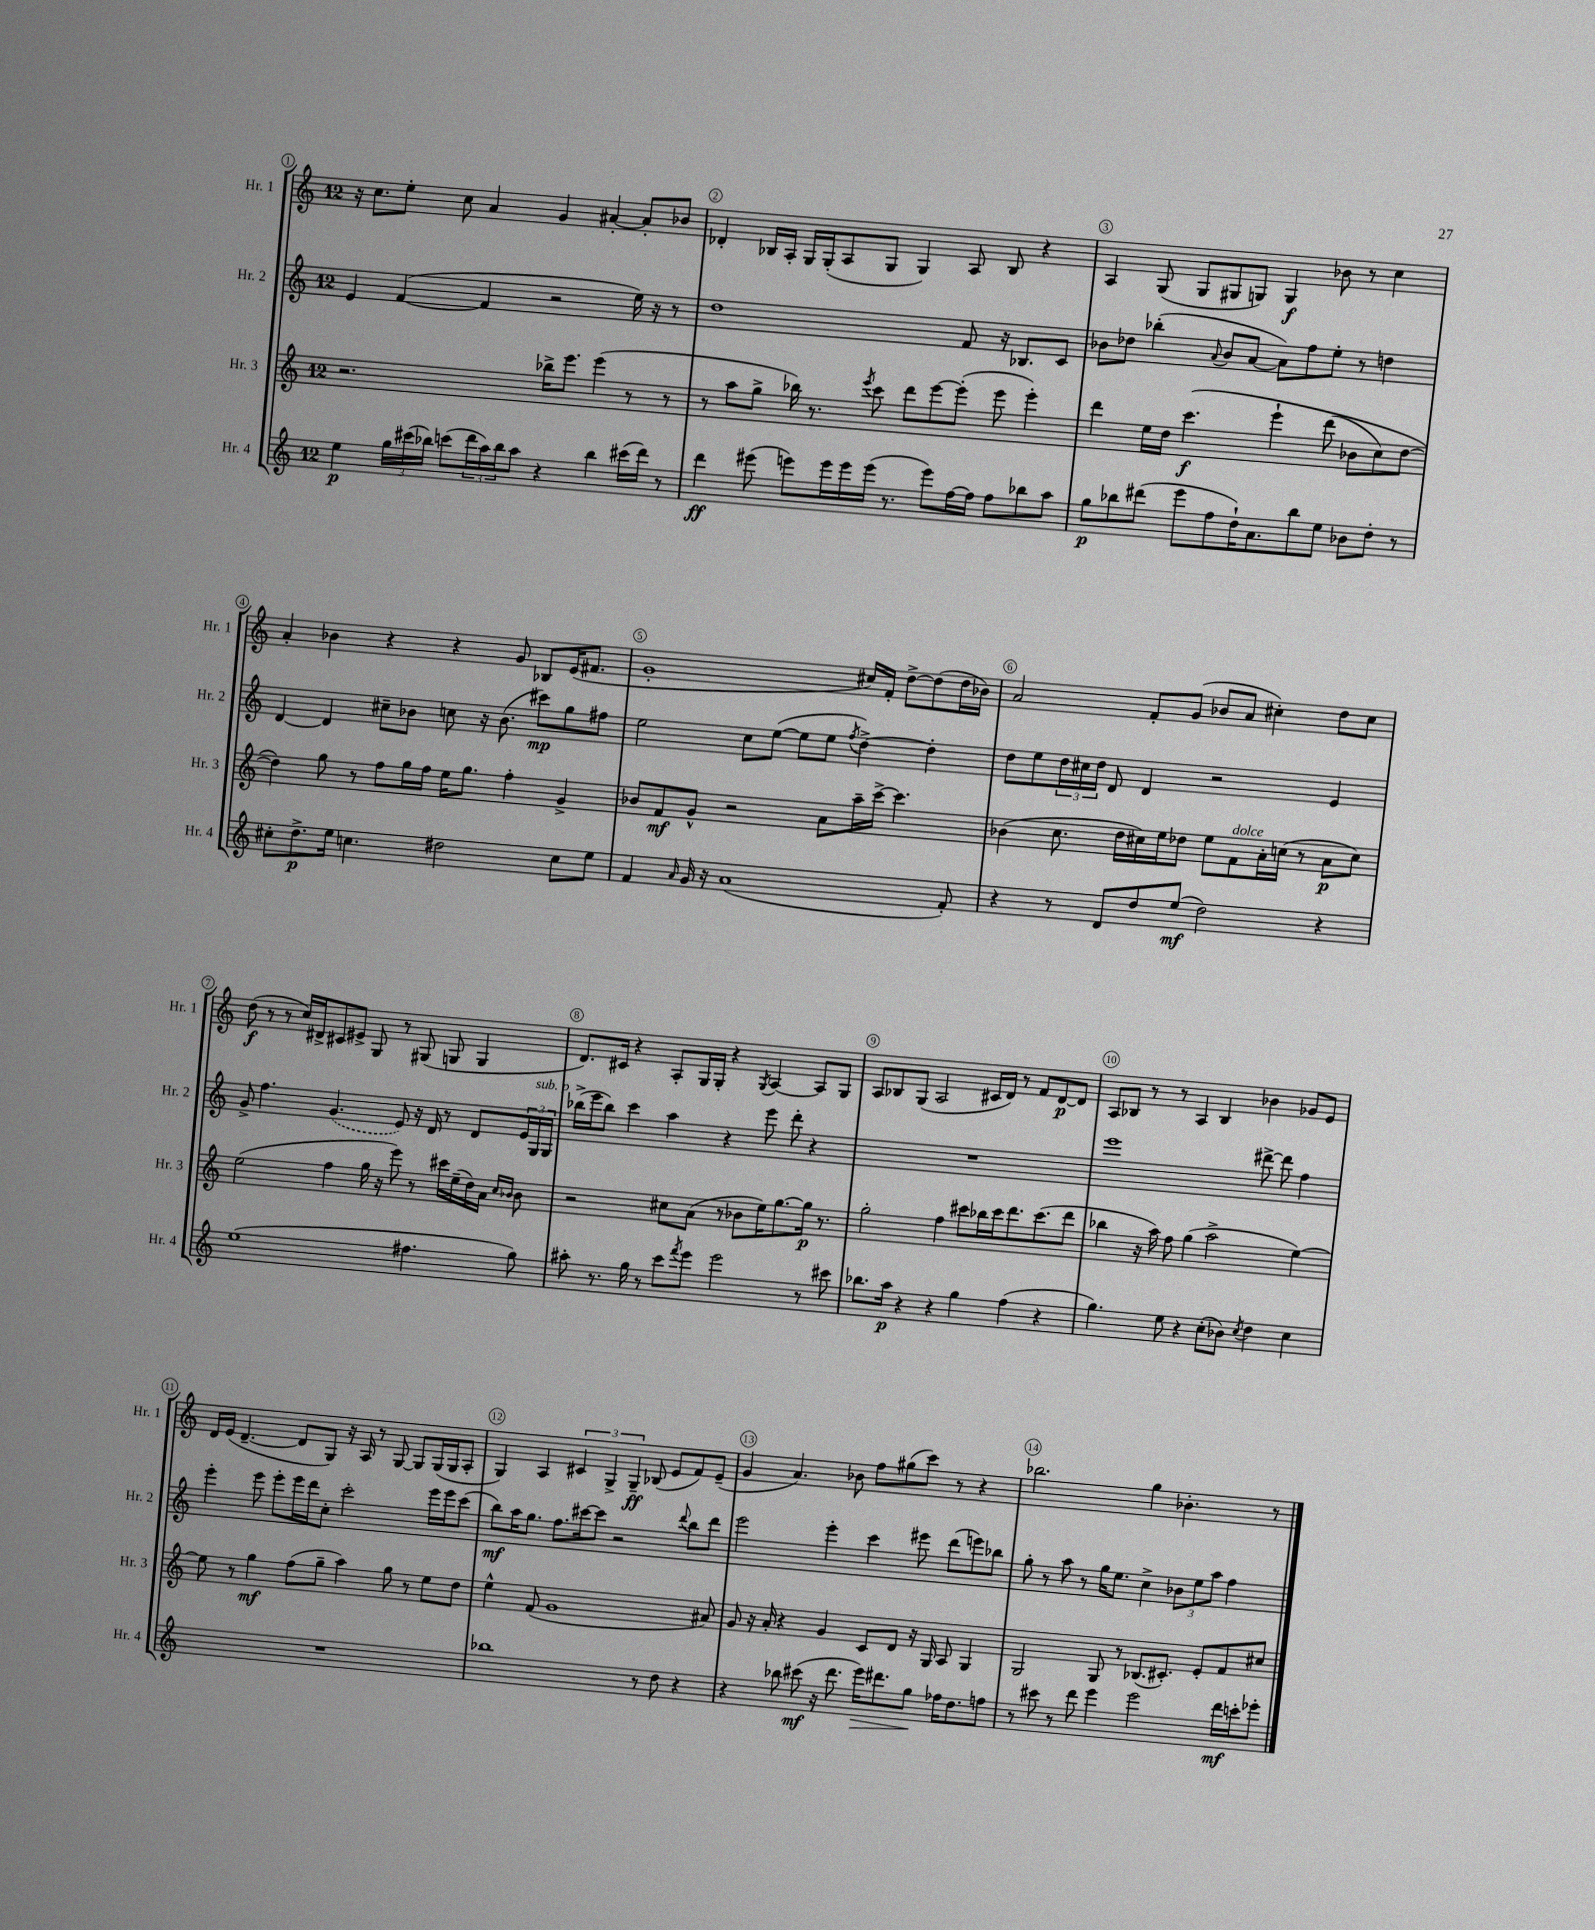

**kern	**kern	**kern	**kern
*staff4	*staff3	*staff2	*staff1
*clefG2	*clefG2	*clefG2	*clefG2
*k[]	*k[]	*k[]	*k[]
*M12/8	*M12/8	*M12/8	*M12/8
4ee	2.r	4e	16r
.	.	.	8.cc
24gg	.	([4f	8ee'
(24ccc#	.	.	.
24bb-)	.	.	.
(8ccc	.	.	8cc
24ddd	.	4f]	4a
24aa)	.	.	.
24bb-	.	.	.
8aa	.	.	.
4r	16bb-^	2r	4g
.	8.eee	.	.
4bb-	(4eee	.	[4a#'
(16ccc#	8r	16ee)	8a#']
16ddd)	.	16r	.
8r	8r	8r	8b-
=	=	=	=
4ddd	8r	1dd	4d-'
.	8aa	.	.
(8eee#	8gg^	.	16B-
.	.	.	16A'
8eee)	16bb-)	.	16G
.	8.r	.	(16G'
16eee	.	.	8A
16eee	.	.	.
.	8qeee	.	.
(16eee	8ccc	.	8G
8.r	.	.	.
.	8ddd	.	4G)
8eee)	[8eee	.	.
[16ff	(8eee']	8f	8A
16ff]	.	.	.
8ff	8eee	16r	8B-
.	.	8.B-	.
8bb-	4eee')	.	4r
8aa	.	8c	.
=	=	=	=
8gg	4ddd	8b-	4A
8bb-	.	8dd-	.
(8ddd#	16ee	(4bb-'	(8G
.	16dd	.	.
8eee	&(4.ccc	.	8G
.	.	8qqa	.
8ff	.	8b-	8G#
16dd`)	.	[8a	8G)
8.a	.	.	.
.	4eee`	8a])	4G
8bb-	.	8ff	.
8ee	(8ddd	8ee'	8b-
8b-	8b-	8r	8r
8dd'	8cc)	4dd	4cc
8r	[8dd	.	.
=	=	=	=
8cc#'	4dd]&)	[4d	4a'
8.dd^	.	.	.
.	8gg	4d]	4b-
16ee	.	.	.
4.cc	8r	.	.
.	8ff	8cc#~	4r
.	16gg	8b-	.
.	16ff	.	.
2dd#	16ee	8cc	4r
.	8.gg	.	.
.	.	16r	.
.	.	(8.b-	.
.	4ff'	.	8g
.	.	8ccc#)	8B-
8cc	4g^	8gg	(16e
.	.	.	8.f#
8ee	.	8ff#	.
=	=	=	=
4f	8b-	2ee	1g'
.	8f	.	.
16qqa	.	.	.
16g	8g^^	.	.
16r	.	.	.
(1a	2r	.	.
.	.	8cc	.
.	.	([8ee	.
.	.	8ee]	.
.	8a	8ee	.
.	.	8qff	.
.	16aa~	[4dd^)	16cc#)
.	[16ccc^	.	16f'
.	4.ccc]	.	[8dd^
.	.	4dd']	(8dd]
8f')	.	.	16dd
.	.	.	16b-)
=	=	=	=
4r	(4b-	8dd	2a
.	.	8ee	.
8r	8.cc	24dd	.
.	.	24cc#	.
.	.	24dd	.
8d	.	8d	.
.	16dd	.	.
8dd	16cc#)	4d	8f'
.	16ee	.	.
(8ee	8dd-	.	(8g
2dd)	8ee	2r	8b-
.	8f	.	8a
.	16a'	.	4cc#')
.	(16cc	.	.
.	8r	.	.
4r	8a	4e	8dd
.	8cc)	.	8cc#
=	=	=	=
(1ee	(2ee	8g^	(8dd
.	.	4.ff	8r
.	.	.	8r
.	.	.	16cc)
.	.	.	16d#^
.	4ff	(4.g	8c#
.	.	.	8e#^
.	16gg	.	8G
.	16r	.	.
.	8eee)	8e)	8r
4.ff#	8r	16r	(8G#
.	.	16d	.
.	16ccc#	8r	8G
.	(16ee~	.	.
.	16dd)	8d	4G
.	16a	.	.
.	16qqcc	.	.
.	16qqb-	.	.
8gg)	8b-	24e	.
.	.	24G	.
.	.	24G	.
=	=	=	=
8aa#'	2r	(16bb-^	8.d)
.	.	16eee	.
8.r	.	8bb-)	.
.	.	.	16c#
.	.	4ccc	4r
16gg	.	.	.
8r	.	.	.
8ccc	8cc#	4aa	8A'
8qfff	.	.	.
8eee	(8a	.	16G
.	.	.	16G'
2eee	8r	4r	4r
.	8b-	.	.
.	.	.	8qG
.	16ee)	8eee	[4A
.	[8.gg	.	.
.	.	8ddd'	.
8r	16gg]	4r	8A]
.	8.r	.	.
8ccc#	.	.	8G
=	=	=	=
8.bb-	2gg'	1.r	8A
.	.	.	8B-
16aa	.	.	.
4r	.	.	(8G
.	.	.	2A
4r	4ff	.	.
4gg	8ccc#	.	.
.	16bb-	.	16c#
.	16ccc#	.	16d)
(4ff	8.ddd	.	8r
.	.	.	8f
.	(8.ccc#	.	.
4r	.	.	[8d
.	8ddd	.	8d]
=	=	=	=
4.gg)	4bb-	1eee	8A
.	.	.	8B-
.	16r	.	8r
.	16aa)	.	.
8ee	8ff	.	8r
4r	(4gg	.	4A
(8cc'	2aa^	.	4B-
8b-)	.	.	.
8qcc	.	.	.
4dd	.	[8ddd#^	4b-
.	.	8ddd#]	.
4cc	[4ee)	4ff	8g-
.	.	.	8e
=	=	=	=
1.r	8ee]	4eee'	16d
.	.	.	(16e
.	8r	.	[4.d~
.	4gg	8eee	.
.	.	8eee'	.
.	(8ff	16eee	8d]
.	.	16ddd	.
.	8gg~	8cc'	8G)
.	4aa)	2ccc'	16r
.	.	.	16A
.	.	.	8r
.	8gg	.	[8G
.	8r	.	8G]
.	8ee	16eee	(16G
.	.	16eee	16G
.	8dd	(8ccc	8A'
=	=	=	=
1bb-	4ee^^	8bb)	4G)
.	.	16aa	.
.	.	8.gg	.
.	(8f	.	4A
.	1g	8.ff	.
.	.	.	6c#
.	.	[16ccc#	.
.	.	8ccc#]	.
.	.	.	6G^
.	.	2r	.
.	.	.	6G~
8r	.	.	(8B-
8dd	.	.	8e
.	.	8qqddd	.
4r	.	8bb	8f)
.	8a#)	8ddd	(8e~
=	=	=	=
4r	8g	2eee	4g
.	16r	.	.
.	16a'	.	.
8bb-	4r	.	4.a)
(8ccc#	.	.	.
16r	4g	4eee'	.
8.ddd	.	.	.
.	.	.	8b-
16eee)	8c	4ccc	8ff
8.ddd#	.	.	.
.	8d	.	(8gg#
8gg	16r	8eee#	8ccc)
.	16G	.	.
16ff-	8A	(8ddd	8r
8.dd	.	.	.
.	4G	8eee)	4r
8ff	.	8bb-	.
=	=	=	=
8r	2G	8gg'	2.bb-
8ccc#	.	8r	.
8r	.	8aa	.
8ddd	.	8r	.
4eee	8G	16gg	.
.	.	8.ee	.
.	8r	.	.
2eee	(8.B-	4cc^	4gg
.	8.c#')	.	.
.	.	12b-	4.b-'
.	.	12ee	.
.	8e'	.	.
.	.	12aa	.
16ddd	8f	4ff	.
16ccc'	.	.	.
8eee-'	8cc#	.	8r
==	==	==	==
*-	*-	*-	*-
